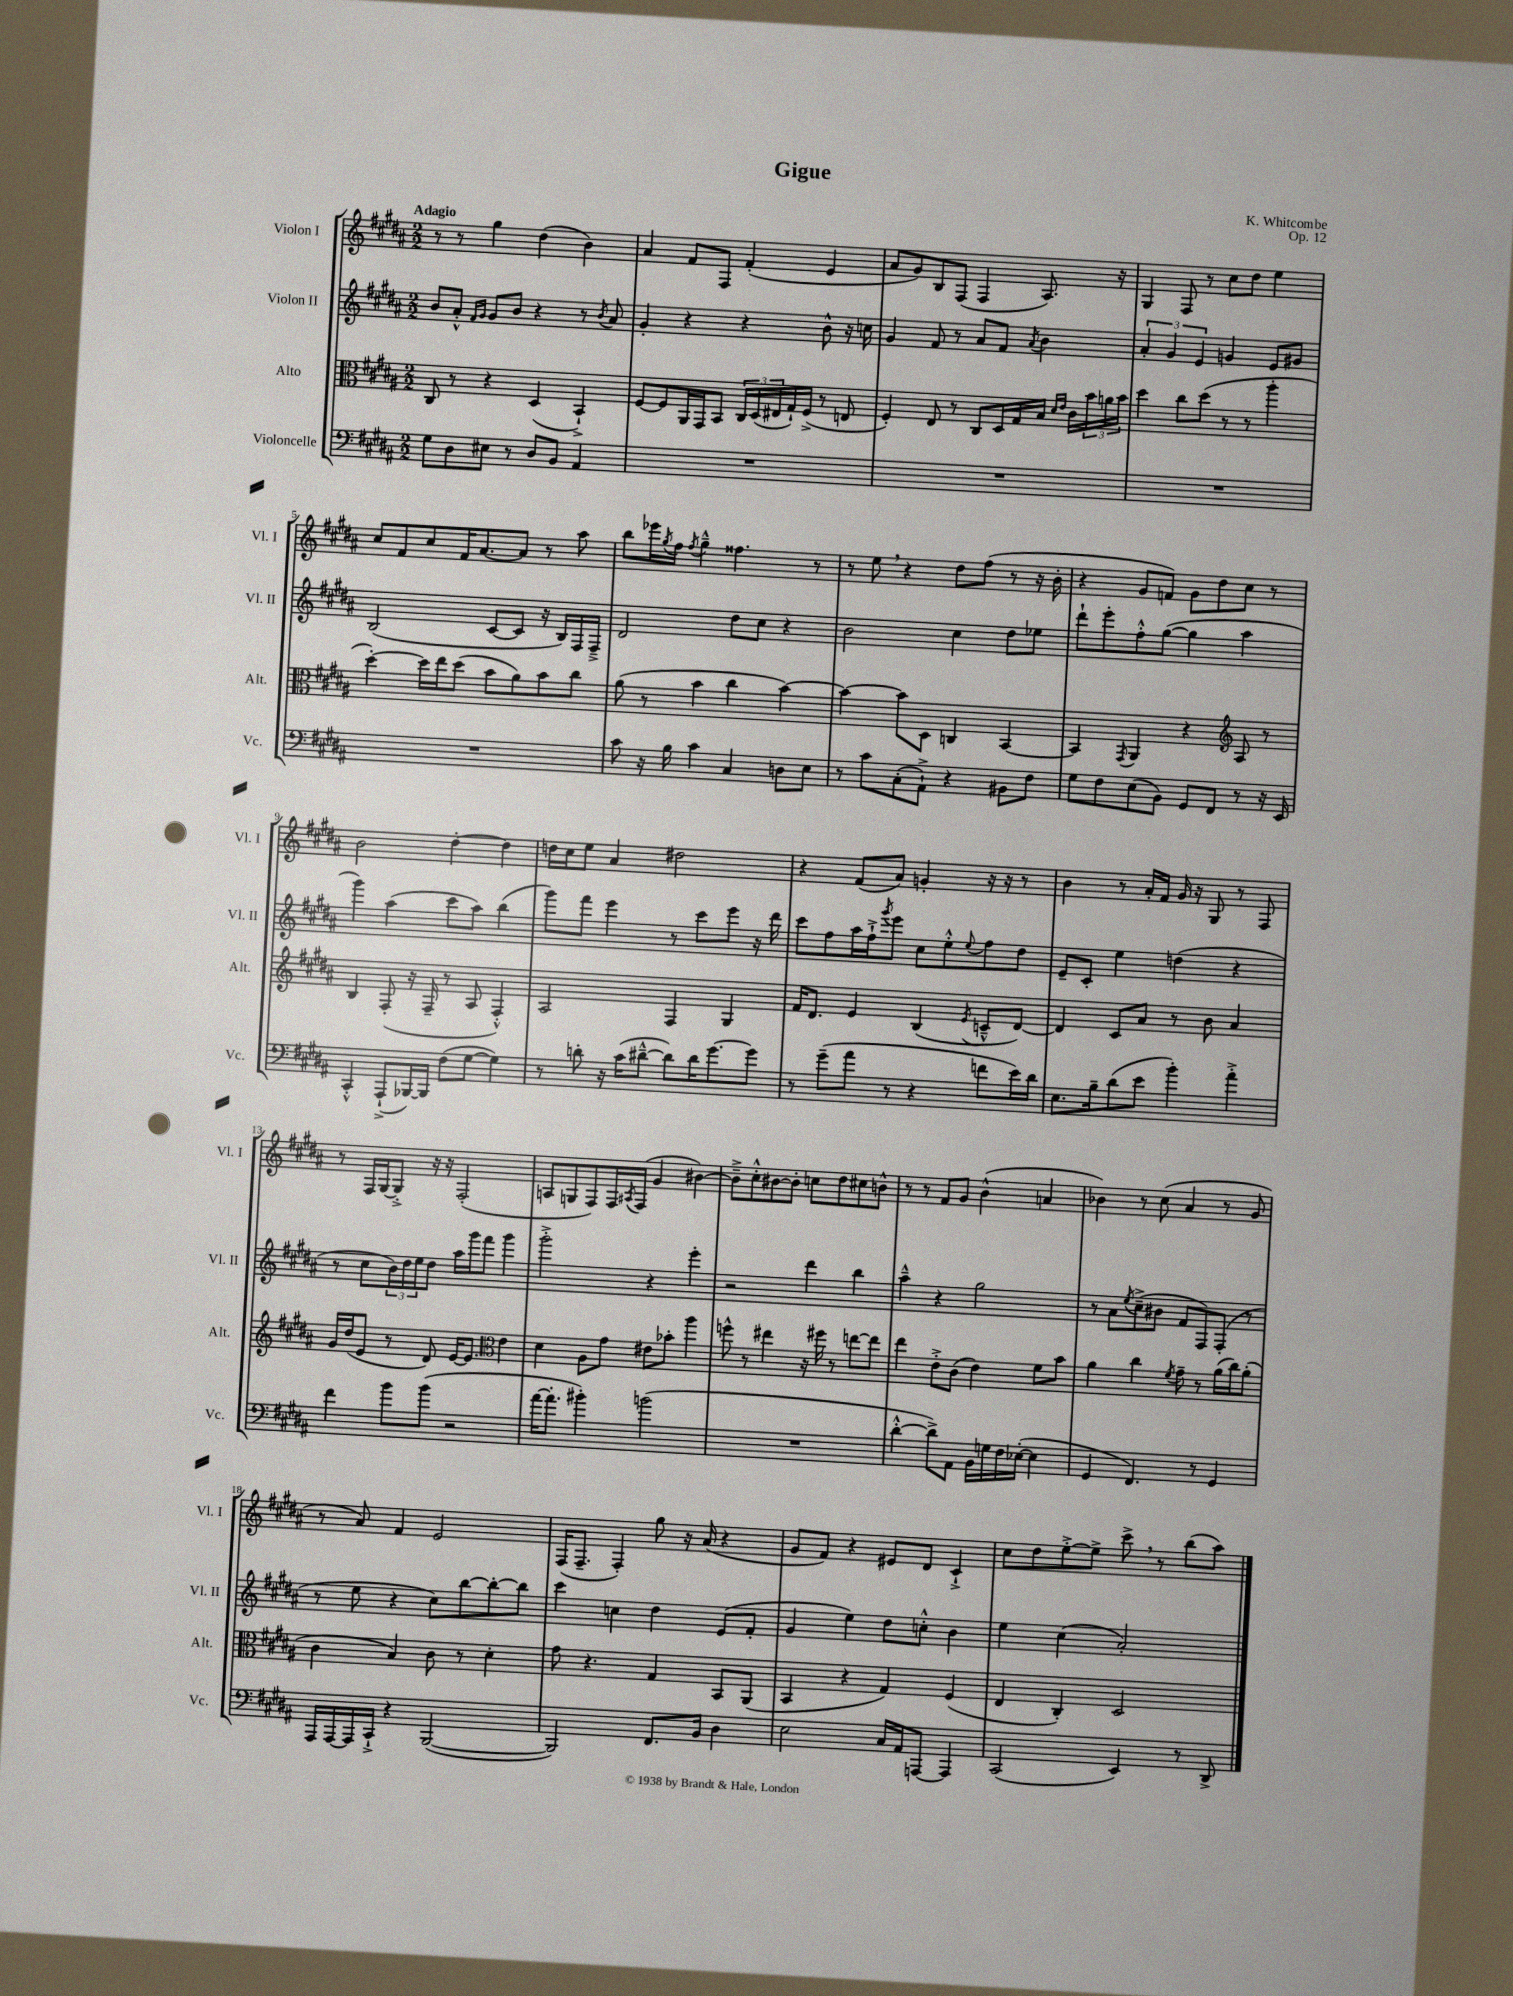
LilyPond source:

\header { title = "Gigue" composer = "K. Whitcombe" opus = "Op. 12" }
<<
\new StaffGroup <<
\new Staff = "s0" \with { instrumentName = "Violon I" shortInstrumentName = "Vl. I" } {
    \clef treble \key b \major \numericTimeSignature \time 2/2 \tempo "Adagio"
    r8 r8 gis''4 dis''4( b'4) |
    ais'4 fis'8 fis8 fis'4-.( e'4 |
    ais'8 gis'8) b8 fis8( fis4 ais8.) r16 |
    gis4 fis8 r8 cis''8 dis''8 e''4 |
    cis''8 fis'8 cis''8 fis'16 ais'8.~ ais'8 r8 ais''8 |
    b''8 ees'''16 \acciaccatura { gis''8 } fis''16 \acciaccatura { fis''8 } gis''4---^ fisis''4. r8 |
    r8 e''8 \breathe r4 dis''8 fis''8( r8 r16 b'16-. |
    r4 gis'8 f'8) gis'8 dis''8 cis''8 r8 |
    b'2 dis''4~-. dis''4 |
    d''16 cis''16 e''8 ais'4 dis''2 |
    r4 fis'8( ais'8) g'4-. r16 r16 r8 |
    b'4 r8 ais'16-. fis'16 gis'16 r16 gis8 r8 fis8 |
    r8 fis16 gis16~ gis8-.-> r16 r16 fis2-.( |
    a8 g8 fis8) fis16 \acciaccatura { ais8 } fis16( gis'4 bis'4~) |
    bis'8---> cis''8-.-^ bis'8~ bis'8-. c''8 dis''8 cis''8 b'8-^ |
    r8 r8 fis'8 gis'8 b'4-^( a'4 |
    bes'4) r8 cis''8( ais'4 r8 gis'8 |
    r8 ais'8) fis'4 e'2 |
    fis16( fis8.-- fis4-.) gis''8 r16 ais'16( r4 |
    gis'8 fis'8) r4 eis'8 dis'8 cis'4-!-> |
    cis''8 dis''8 e''8~-.-> e''8-> cis'''8-> \breathe r8 b''8( ais''8) \bar "|." |
}
\new Staff = "s1" \with { instrumentName = "Violon II" shortInstrumentName = "Vl. II" } {
    \clef treble \key b \major \numericTimeSignature \time 2/2
    b'8 ais'8-.-^ \grace { fis'16 gis'16 } gis'8 b'8 r4 r8 \acciaccatura { b'8 } ais'8 |
    gis'4-. r4 r4 b'8-^ r16 c''16 |
    gis'4 fis'8 r8 ais'8 fis'8 \acciaccatura { ais'8 } b'4 |
    \tuplet 3/2 { ais'4-. gis'4 e'4 } g'4 e'8 gis'8 |
    b2( cis'8~ cis'8 r16 b16) fis16 fis16---> |
    dis'2 dis''8 cis''8 r4 |
    b'2 cis''4 dis''8 ees''8 |
    dis'''8-! e'''8-. fis''8-.-^ gis''8~( gis''4 ais''4 |
    gis'''4) ais''4( cis'''8 ais''8) b''4( |
    gis'''8) fis'''8 e'''4 r8 cis'''8 e'''8 r16 dis'''16 |
    cis'''8 fis''8 ais''16 fis''16-!-> \acciaccatura { gis'''8 } e'''8 cis''8 e''8-.-^ \appoggiatura { e''8 } fis''8 dis''8 |
    e'8-- cis'8-. e''4 d''4( r4 |
    r8 cis''8 \tuplet 3/2 { b'16) dis''16 e''16 } dis''8 ais''16 gis'''16 fis'''8 gis'''4 |
    gis'''2-.-> r4 e'''4-. |
    r2 dis'''4 b''4 |
    ais''4---^ r4 gis''2 |
    r8 ais'8 \acciaccatura { e''8 } cis''8--->( bis'8 fis'8 fis8) fis8-.( r8 |
    r8 e''8 r4 cis''8) b''8~ b''8~-. b''8 |
    cis'''4 c''4 dis''4 e'8( fis'8-. |
    gis'4 e''4) dis''8 c''8-.-^ b'4 |
    e''4 cis''4( ais'2-.) \bar "|." |
}
\new Staff = "s2" \with { instrumentName = "Alto" shortInstrumentName = "Alt." } {
    \clef alto \key b \major \numericTimeSignature \time 2/2
    cis8 r8 r4 dis4( b,4-!->) |
    fis8~ fis8 ais,16 gis,16 b,8 \tuplet 3/2 { cis16 dis16( eis16 } gis16-!) fis16->( r8 e8 |
    fis4-.) e8 r8 cis8 dis16 gis16 b16 \grace { dis'16 e'16 } cis'16 \tuplet 3/2 { b'16 a'16 b'16 } |
    dis''4 cis''8 dis''8( r8 r8 ais''4-. |
    dis''4~-.) dis''16 e''16 dis''8( b'8 ais'8) b'8 cis''8 |
    ais'8( r8 b'4 cis''4 b'4~) |
    b'4~ b'8 dis8 c4 b,4~ |
    b,4 \acciaccatura { gis,8 } ais,4 r4 \clef treble ais8 r8 |
    b4 fis8-.( r16 fis16-- r8 ais8 fis4-.-^) |
    ais2 fis4 gis4 |
    fis'16 dis'8. e'4 b4( \acciaccatura { e'8 } c'8---^ dis'8~) |
    dis'4 cis'8 ais'8 r8 b'8 ais'4 |
    gis'16 dis''16( e'8 r8 dis'8) e'16~ e'8. \clef alto e'4 |
    dis'4 ais8 gis'8 eis'8 bes'8-. ais''4 |
    f''8-^ r8 eis''4 r16 fis''16 r8 e''8~ e''8 |
    e''4 e'8-.-> cis'8( e'4) fis'8 b'8 |
    ais'4 cis''4 \acciaccatura { fis'8 } gis'8-- r8 ais'16( cis''16) ais'8-.( |
    cis'4 b4) cis'8 r8 dis'4-. |
    gis'8 r4. gis4 b,8 ais,8( |
    b,4 r4 gis4) fis4( |
    e4 cis4-.) dis2 \bar "|." |
}
\new Staff = "s3" \with { instrumentName = "Violoncelle" shortInstrumentName = "Vc." } {
    \clef bass \key b \major \numericTimeSignature \time 2/2
    gis8 dis8 eis8 r8 dis8 b,8 ais,4 |
    R1 |
    R1 |
    R1 |
    R1 |
    cis'8 r16 b16 cis'4 cis4 d8 e8 |
    r8 cis'8 cis8-.( ais,8-!->) r4 bis,8 fis8 |
    gis8 fis8 e8( b,8) gis,8 fis,8 r8 r16 e,16 |
    cis,4-.-^ ais,,8-!->( bes,,16~) bes,,16 fis8( gis8~ gis4) |
    r8 d'8-. r16 cis'16( dis'8~---^ dis'8) dis'16 gis'8.~ gis'8 |
    r8 gis'8--( ais'8 r8 r4 f'8 e'16) dis'16 |
    e8. b16-- dis'8( e'8 b'4-.) ais'4-.-> |
    fis'4 b'8 b'8( r2 |
    ais'16~ ais'8.-. bis'4-.) b'2( |
    R1 |
    dis'4~-.-^ dis'8->) ais,8 b,16 g16 fis16 ees16~-.( ees4 |
    gis,4 fis,4.) r8 gis,4 |
    ais,,16 ais,,16~ ais,,16 cis,16-!-> r4 b,,2~( |
    b,,2) fis,8. b,16 dis4 |
    e2 cis16 ais,16 a,,8~ a,,4 |
    cis,2( e,4) r8 dis,8-> \bar "|." |
}
>>
>>
